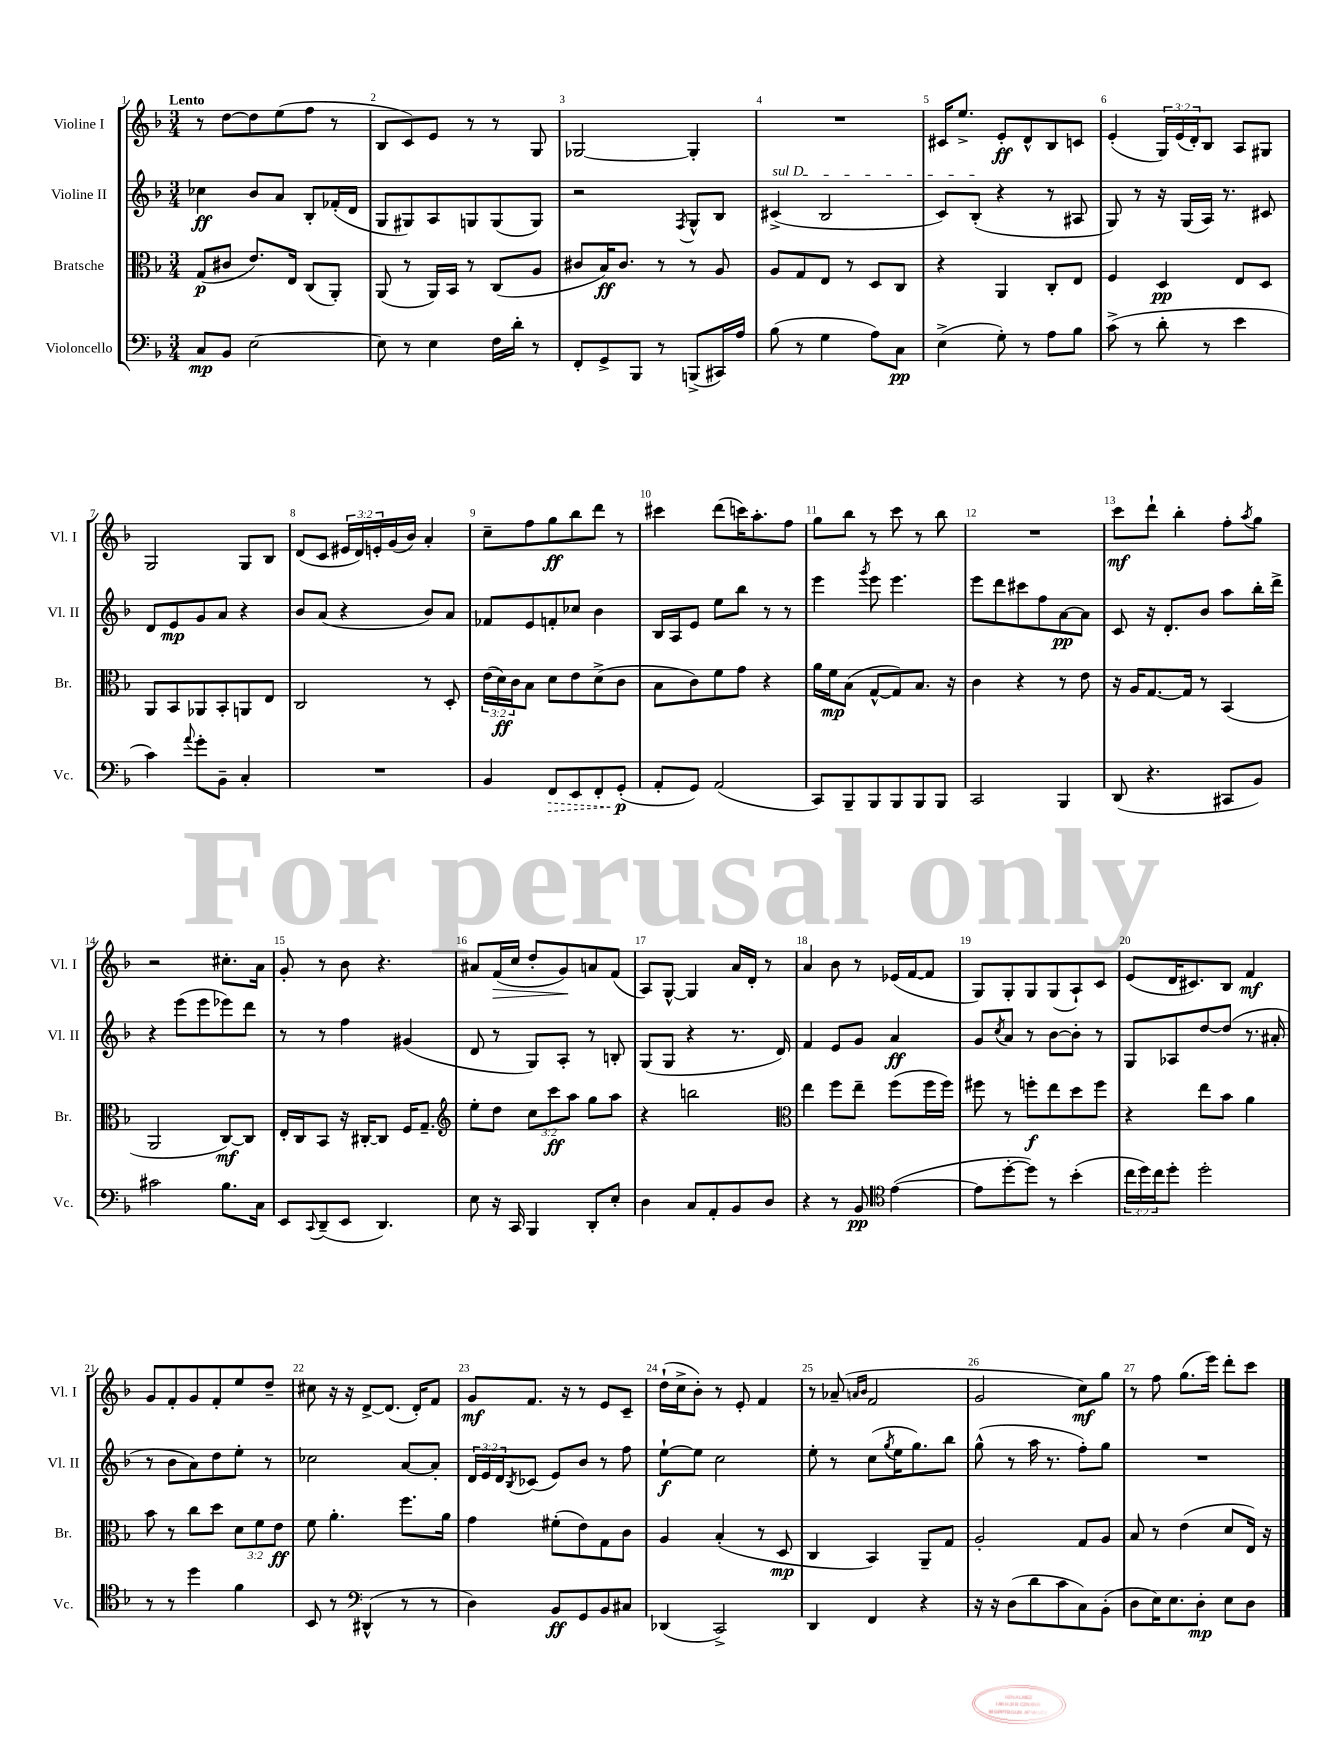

**kern	**dynam	**kern	**dynam	**kern	**dynam	**kern	**dynam
*part4	*part4	*part3	*part3	*part2	*part2	*part1	*part1
*staff4	*staff4	*staff3	*staff3	*staff2	*staff2	*staff1	*staff1
*I"Violoncello	*	*I"Bratsche	*	*I"Violine II	*	*I"Violine I	*
*I'Vc.	*	*I'Br.	*	*I'Vl. II	*	*I'Vl. I	*
*clefF4	*	*clefC3	*	*clefG2	*	*clefG2	*
*k[b-]	*	*k[b-]	*	*k[b-]	*	*k[b-]	*
*M3/4	*	*M3/4	*	*M3/4	*	*M3/4	*
=1	=1	=1	=1	=1	=1	=1	=1
!	!	!	!	!	!	!LO:TX:a:B:t=Lento	!
8C/L	mp	(8G/L	p	4cc-X\	ff	8r	.
8BB-/J	.	8c#X/J	.	.	.	[8dd\L	.
[2E\	.	8.e/L)	.	8b-/L	.	8dd\]	.
.	.	.	.	8a/J	.	(8ee\	.
.	.	16E/Jk	.	.	.	.	.
.	.	(8C/L	.	8B-'/L	.	8ff\J	.
.	.	8AA'/J)	.	(16f-X'/L	.	8r	.
.	.	.	.	16d/JJ	.	.	.
=2	=2	=2	=2	=2	=2	=2	=2
8E\]	.	(8AA/	.	8G/L	.	8B-/L	.
8r	.	8r	.	8G#X/)	.	8c/)	.
4E\	.	16AA/LL)	.	8A/	.	8e/J	.
.	.	16BB-/JJ	.	.	.	.	.
.	.	8r	.	8Gn/	.	8r	.
16F\LL	.	(8C/L	.	(8G/	.	8r	.
16d'\JJ	.	.	.	.	.	.	.
8r	.	8A/J	.	8G/J)	.	8G/	.
=3	=3	=3	=3	=3	=3	=3	=3
8FF'/L	.	8c#X/L	.	2r	.	[2G-X/	.
8GG^/	.	16B-/K)	ff	.	.	.	.
.	.	8.c#/J	.	.	.	.	.
8BBB-/J	.	.	.	.	.	.	.
8r	.	8r	.	.	.	.	.
.	.	.	.	8qF/	.	.	.
(8BBBn^/L	.	8r	.	8G^^/L	.	4G-'/]	.
16CC#X/L)	.	8A/	.	8B-/J	.	.	.
16A/JJ	.	.	.	.	.	.	.
=4	=4	=4	=4	=4	=4	=4	=4
!	!	!	!	!LO:TX:a:i:t=sul D	!	!	!
(8B-\	.	8A/L	.	(4c#X^/	.	2.r	.
8r	.	8G/	.	.	.	.	.
4G\	.	8E/J	.	2B-/	.	.	.
.	.	8r	.	.	.	.	.
8A\L)	.	8D/L	.	.	.	.	.
8C\J	pp	8C/J	.	.	.	.	.
=5	=5	=5	=5	=5	=5	=5	=5
(4E^\	.	4r	.	8c/L)	.	16c#X/KL	.
.	.	.	.	.	.	8.ee^/J	.
.	.	.	.	(8B-'/J	.	.	.
8G'\)	.	4AA/	.	4r	.	8e'/L	ff
8r	.	.	.	.	.	8d^^/	.
8A\L	.	8C'/L	.	8r	.	8B-/	.
8B-\J	.	8E/J	.	8A#X/	.	8cn/J	.
=6	=6	=6	=6	=6	=6	=6	=6
(8c^\	.	4F/	.	8G/)	.	(4e'/	.
8r	.	.	.	8r	.	.	.
8d'\	.	4D/	pp	16r	.	24G/LL)	.
.	.	.	.	.	.	(24e/	.
.	.	.	.	(16G/LL	.	.	.
.	.	.	.	.	.	24d'/J)	.
8r	.	.	.	16A/JJ)	.	8B-/J	.
.	.	.	.	8.r	.	.	.
4e\	.	8E/L	.	.	.	8A/L	.
.	.	8D/J	.	8c#X/	.	8G#X/J	.
!!LO:LB:g=z
=7	=7	=7	=7	=7	=7	=7	=7
4c\)	.	8AA/L	.	8d/L	.	2G/	.
.	.	8BB-/	.	8e/	mp	.	.
8qqa/	.	.	.	.	.	.	.
8g'\L	.	8AA-X/	.	8g/	.	.	.
8BB-~\J	.	8BB-'/	.	8a/J	.	.	.
4C'/	.	8AAn/	.	4r	.	8G/L	.
.	.	8E/J	.	.	.	8B-/J	.
=8	=8	=8	=8	=8	=8	=8	=8
2.r	.	2C/	.	8b-/L	.	(8d/L	.
.	.	.	.	(8a/J	.	8c/J	.
.	.	.	.	4r	.	24e#X/LL	.
.	.	.	.	.	.	24d/)	.
.	.	.	.	.	.	24en'/	.
.	.	.	.	.	.	(16g/	.
.	.	.	.	.	.	16b-/JJ)	.
.	.	8r	.	8b-/L)	.	4a'/	.
.	.	8D'/	.	8a/J	.	.	.
=9	=9	=9	=9	=9	=9	=9	=9
4BB-/	.	(24e\LL	.	8f-X/L	.	8cc~\L	.
.	.	24d\)	ff	.	.	.	.
.	.	24c\J	.	.	.	.	.
.	.	8B-\J	.	8e/	.	8ff\	.
!	!LO:HP:b	!	!	!	!	!	!
8FF/L	>	8d\L	.	8fn'/	.	8gg\	ff
8EE/	.	8e\	.	8cc-X/J	.	8bb-\	.
8FF'/	.	(8d^\	.	4b-\	.	8ddd\J	.
(8GG'/J	p	8c\J	.	.	.	8r	.
.	]	.	.	.	.	.	.
=10	=10	=10	=10	=10	=10	=10	=10
8AA'/L	.	8B-\L	.	16B-/LL	.	4ccc#X\	.
.	.	.	.	16A/J	.	.	.
8GG/J)	.	8c\)	.	8e/J	.	.	.
(2AA/	.	8f\	.	8ee\L	.	(8ddd\L	.
.	.	8g\J	.	8bb-\J	.	16cccn\K)	.
.	.	.	.	.	.	8.aa'\	.
.	.	4r	.	8r	.	.	.
.	.	.	.	8r	.	8ff\J	.
=11	=11	=11	=11	=11	=11	=11	=11
8CC/L)	.	16a\LL	.	4eee\	.	8gg\L	.
.	.	16f\J	mp	.	.	.	.
8BBB-~/	.	(8B-\J	.	.	.	8bb-\J	.
.	.	.	.	8qggg/	.	.	.
8BBB-/	.	[8G^^/L	.	8eee\	.	8r	.
8BBB-/	.	8G/])	.	4.eee\	.	8ccc\	.
8BBB-/	.	8.B-/J	.	.	.	8r	.
8BBB-/J	.	.	.	.	.	8bb-\	.
.	.	16r	.	.	.	.	.
=12	=12	=12	=12	=12	=12	=12	=12
2CC/	.	4c\	.	8eee\L	.	2.r	.
.	.	.	.	8ddd\	.	.	.
.	.	4r	.	8ccc#X\	.	.	.
.	.	.	.	8ff\	.	.	.
4BBB-/	.	8r	.	[8a\	pp	.	.
.	.	8e\	.	8a\J]	.	.	.
=13	=13	=13	=13	=13	=13	=13	=13
(8DD/	.	16r	.	8c/	.	8ccc\L	mf
.	.	16A/KL	.	.	.	.	.
4.r	.	[8.G/	.	16r	.	8ddd`\J	.
.	.	.	.	8.d'/L	.	.	.
.	.	.	.	.	.	4bb-'\	.
.	.	16G/Jk]	.	.	.	.	.
.	.	8r	.	8b-/J	.	.	.
8CC#X/L	.	(4BB-/	.	8aa\L	.	8ff'\L	.
.	.	.	.	.	.	8qaa/	.
8BB-/J)	.	.	.	16bb-'\L	.	8gg\J	.
.	.	.	.	16ddd^\JJ	.	.	.
!!LO:LB:g=z
=14	=14	=14	=14	=14	=14	=14	=14
2c#X\	.	2AA/	.	4r	.	2r	.
.	.	.	.	(8eee\L	.	.	.
.	.	.	.	8eee\	.	.	.
8.B-\L	.	[8C/L)	mf	8eee-X\)	.	8.cc#X'\L	.
.	.	8C/J]	.	8ddd\J	.	.	.
16C\Jk	.	.	.	.	.	16a\Jk	.
=15	=15	=15	=15	=15	=15	=15	=15
8EE/L	.	16E'/LL	.	8r	.	8g'/	.
.	.	16C/J	.	.	.	.	.
8qqCC/	.	.	.	.	.	.	.
(8DD~/	.	8BB-/J	.	8r	.	8r	.
8EE/J	.	16r	.	4ff\	.	8b-\	.
.	.	[16C#X'/KL	.	.	.	.	.
4.DD/)	.	8C#/J]	.	.	.	4.r	.
.	.	16F/KL	.	(4g#X/	.	.	.
.	.	8.G~/J	.	.	.	.	.
=16	=16	=16	=16	=16	=16	=16	=16
*	*	*clefG2	*	*	*	*	*
8E\	.	8ee'\L	.	8d/	.	8a#X/L	.
!	!	!	!	!	!	!	!LO:HP:b
16r	.	8dd\J	.	8r	.	(16f/L	>
16CC/	.	.	.	.	.	16cc/JJ	.
4BBB-/	.	12cc\L	.	8G/L)	.	8dd'/L	.
.	.	12ccc\	ff	.	.	.	.
.	.	.	.	8A'/J	.	8g/)	.
.	.	12aa\J	.	.	.	.	.
8DD'/L	.	8gg\L	.	8r	.	8an/	]
8E'/J	.	8aa\J	.	8Bn'/	.	(8f/J	.
=17	=17	=17	=17	=17	=17	=17	=17
4D\	.	4r	.	(8G/L	.	8A/L)	.
.	.	.	.	8G/J	.	[8G^^/J	.
8C/L	.	2bbn\	.	4r	.	4G/]	.
8AA'/	.	.	.	.	.	.	.
8BB-/	.	.	.	8.r	.	16a/LL	.
.	.	.	.	.	.	16d'/JJ	.
8D/J	.	.	.	.	.	8r	.
.	.	.	.	16d/)	.	.	.
=18	=18	=18	=18	=18	=18	=18	=18
*	*	*clefC3	*	*	*	*	*
4r	.	4ee\	.	4f/	.	4a/	.
8r	.	8ff\L	.	8e/L	.	8b-\	.
8BB-/	pp	8ee~\J	.	8g/J	.	8r	.
*clefC4	*	*	*	*	*	*	*
([4e\	.	(8ff\L	.	4a/	ff	(16e-X/LL	.
.	.	.	.	.	.	[16f/J	.
.	.	16ff\L	.	.	.	8f/J]	.
.	.	16ff\JJ)	.	.	.	.	.
=19	=19	=19	=19	=19	=19	=19	=19
8e\L]	.	8ff#X\	.	8g/L	.	8G/L)	.
.	.	.	.	8qcc/	.	.	.
[8dd'\	.	8r	.	8a/J	.	8G'/	.
8dd\J])	.	8ffn'\L	f	8r	.	8G/	.
8r	.	8ee\	.	[8b-\L	.	(8G/	.
(4b-'\	.	8dd\	.	8b-'\J]	.	8A`/)	.
.	.	8ff\J	.	8r	.	8c/J	.
=20	=20	=20	=20	=20	=20	=20	=20
24cc\LL	.	4r	.	8G/L	.	(8e/L	.
24dd\)	.	.	.	.	.	.	.
24cc\J	.	.	.	.	.	.	.
8dd'\J	.	.	.	8A-X/	.	16d/K	.
.	.	.	.	.	.	8.c#X/)	.
2dd'\	.	8ee\L	.	[8dd/	.	.	.
.	.	8b-\J	.	(8dd/J]	.	8B-/J	.
.	.	4a\	.	8.r	.	4f/	mf
.	.	.	.	16a#X'/	.	.	.
!!LO:LB:g=z
=21	=21	=21	=21	=21	=21	=21	=21
8r	.	8b-\	.	8r	.	8g/L	.
8r	.	8r	.	8b-\L	.	8f'/	.
4dd\	.	8cc\L	.	8a\)	.	8g/	.
.	.	8dd\J	.	8dd\	.	8f'/	.
4f\	.	12d\L	.	8ee'\J	.	8ee/	.
.	.	12f\	.	.	.	.	.
.	.	.	.	8r	.	8dd~/J	.
.	.	12e\J	ff	.	.	.	.
=22	=22	=22	=22	=22	=22	=22	=22
8BB-/	.	8f\	.	2cc-X\	.	8cc#X\	.
8r	.	4.a'\	.	.	.	16r	.
.	.	.	.	.	.	16r	.
*clefF4	*	*	*	*	*	*	*
(4DD#X^^/	.	.	.	.	.	[8d^/L	.
.	.	.	.	.	.	(8.d/J]	.
8r	.	8.ff\L	.	[8a/L	.	.	.
.	.	.	.	.	.	16d'/KL)	.
8r	.	.	.	8a'/J]	.	8f/J	.
.	.	16a\Jk	.	.	.	.	.
=23	=23	=23	=23	=23	=23	=23	=23
4D\)	.	4g\	.	24d/LL	.	8g/L	mf
.	.	.	.	24e/	.	.	.
.	.	.	.	24d/J	.	.	.
.	.	.	.	8qB-/	.	.	.
.	.	.	.	(8c-X/J	.	8.f/J	.
8BB-/L	ff	(8f#X'\L	.	8e/L)	.	.	.
.	.	.	.	.	.	16r	.
8GG/	.	8e\)	.	8b-/J	.	8r	.
8BB-/	.	8G\	.	8r	.	8e/L	.
8C#X/J	.	8c\J	.	8ff\	.	8c~/J	.
=24	=24	=24	=24	=24	=24	=24	=24
(4DD-X/	.	4A/	.	[8ee`\L	f	(16dd`\LL	.
.	.	.	.	.	.	16cc^\J	.
.	.	.	.	8ee\J]	.	8b-'\J)	.
2CC^/)	.	(4B-'/	.	2cc\	.	8r	.
.	.	.	.	.	.	8e'/	.
.	.	8r	.	.	.	4f/	.
.	.	8D/	mp	.	.	.	.
=25	=25	=25	=25	=25	=25	=25	=25
4DD/	.	4C/	.	8ee'\	.	8r	.
.	.	.	.	8r	.	(8a-X~/	.
.	.	.	.	.	.	16qqan/LL	.
.	.	.	.	.	.	16qqb-/JJ	.
4FF/	.	4BB-/)	.	(8cc\L	.	2f/	.
.	.	.	.	8qgg/	.	.	.
.	.	.	.	16ee\K	.	.	.
.	.	.	.	8.gg\)	.	.	.
4r	.	8AA~/L	.	.	.	.	.
.	.	8G/J	.	8bb-\J	.	.	.
=26	=26	=26	=26	=26	=26	=26	=26
16r	.	2A'/	.	(8gg^^\	.	2g/	.
16r	.	.	.	.	.	.	.
(8D\L	.	.	.	8r	.	.	.
8d\	.	.	.	16aa\	.	.	.
.	.	.	.	8.r	.	.	.
8c\	.	.	.	.	.	.	.
8C\)	.	8G/L	.	8ff'\L)	.	8cc\L)	mf
(8BB-'\J	.	8A/J	.	8gg\J	.	8gg\J	.
=27	=27	=27	=27	=27	=27	=27	=27
8D\L	.	8B-/	.	2.r	.	8r	.
16E\K)	.	8r	.	.	.	8ff\	.
8.E\	.	.	.	.	.	.	.
.	.	(4e\	.	.	.	(8.gg\L	.
8D'\J	mp	.	.	.	.	.	.
.	.	.	.	.	.	16eee\Jk)	.
8E\L	.	8d/L	.	.	.	8ddd'\L	.
8D\J	.	16E/Jk)	.	.	.	8ccc\J	.
.	.	16r	.	.	.	.	.
==	==	==	==	==	==	==	==
*-	*-	*-	*-	*-	*-	*-	*-
